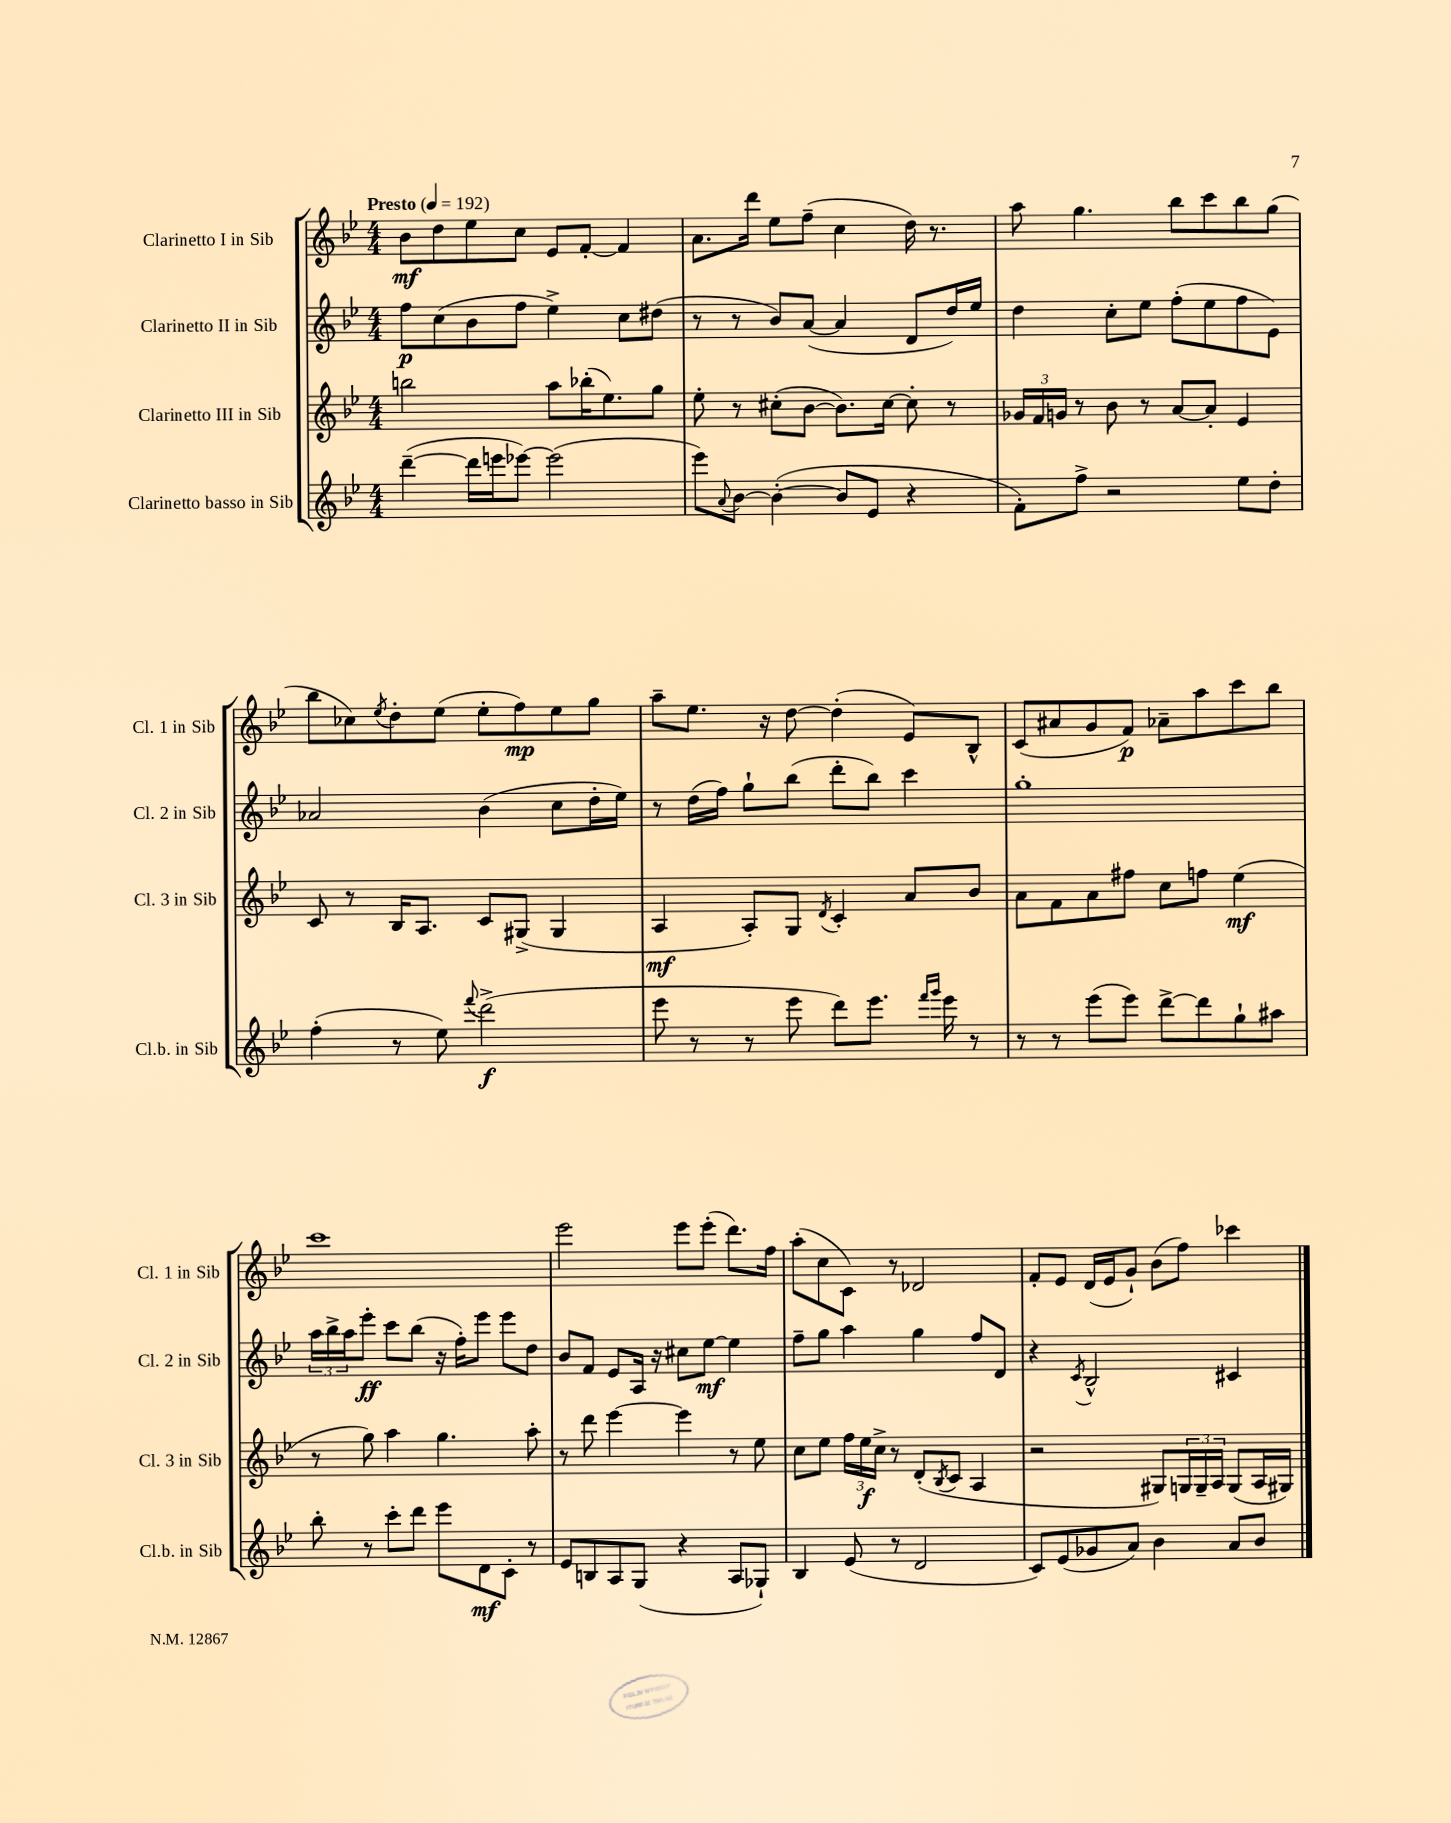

**kern	**kern	**kern	**kern
*staff4	*staff3	*staff2	*staff1
*clefG2	*clefG2	*clefG2	*clefG2
*k[b-e-]	*k[b-e-]	*k[b-e-]	*k[b-e-]
*M4/4	*M4/4	*M4/4	*M4/4
*MM192	*MM192	*MM192	*MM192
([4ddd~	2bb	8ff	8b-
.	.	(8cc	8dd
16ddd]	.	8b-	8ee-
16eee	.	.	.
[8eee-)	.	8ff	8cc
(2eee-]	8aa	4ee-^)	8e-
.	(16bb-'	.	[8f'
.	8.ee-)	.	.
.	.	8cc	4f]
.	8gg	(8dd#	.
=	=	=	=
8eee-)	8ee-'	8r	8.a
8qqa	.	.	.
[8b-	8r	8r	.
.	.	.	16ddd
(4b-'_	(8cc#'	8b-)	8ee-
.	[8b-	([8a	(8ff~
8b-]	8.b-])	4a]	4cc
8e-	.	.	.
.	[16cc#	.	.
4r	8cc#']	8d	16dd)
.	.	.	8.r
.	8r	16dd)	.
.	.	16ee-	.
=	=	=	=
8f')	24g-	4dd	8aa
.	24f	.	.
.	24g	.	.
8ff^	8r	.	4.gg
2r	8b-	8cc'	.
.	8r	8ee-	.
.	[8a	(8ff'	8bb-
.	8a']	8ee-	8ccc
8ee-	4e-	8ff	8bb-
8dd'	.	8e-)	(8gg
=	=	=	=
(4ff'	8c	2a-	8bb-
.	8r	.	8cc-)
.	.	.	8qee-
8r	16B-	.	8dd'
.	8.A	.	.
8ee-)	.	.	(8ee-
8qqfff	.	.	.
(2ddd^	8c	(4b-	8ee-'
.	(8G#^	.	8ff)
.	4G#	8cc	8ee-
.	.	16dd'	8gg
.	.	16ee-)	.
=	=	=	=
8eee-	4A	8r	8aa~
8r	.	(16dd	8.ee-
.	.	16ff)	.
8r	8A')	8gg`	.
.	.	.	16r
8eee-	8G	(8bb-	[8dd
.	8qd	.	.
8ddd)	4c'	8ddd'	(4dd']
8.eee-	.	8bb-)	.
.	8a	4ccc	8e-)
16qqfff	.	.	.
16qqggg	.	.	.
16eee-	.	.	.
8r	8b-	.	8B-^^
=	=	=	=
8r	8a	1gg'	(8c
8r	8f	.	8a#
(8eee-	8a	.	8g
8eee-)	8ff#	.	8f)
[8ddd^	8cc	.	8a-~
8ddd]	8ff	.	8aa
8gg`	(4ee-	.	8ccc
8aa#	.	.	8bb-
=	=	=	=
8bb-'	8r	24aa	1ccc
.	.	24bb-^	.
.	.	24aa	.
8r	8gg)	8eee-'	.
8ccc'	4aa	8ccc	.
8ddd	.	(8bb-	.
8eee-	4.gg	16r	.
.	.	16ff')	.
8d	.	8eee-	.
8c'	.	8eee-	.
8r	8aa'	8dd	.
=	=	=	=
8e-	8r	8b-	2eee-
8B	8ddd	8f	.
8A	[4eee-	8e-	.
(8G	.	16A	.
.	.	16r	.
4r	4eee-]	8cc#	8eee-
.	.	[8ee-	(8eee-'
8A	8r	4ee-]	8.ddd)
8G-`)	8ee-	.	.
.	.	.	16ff
=	=	=	=
4B-	8cc	8ff~	(8aa'
.	8ee-	8gg	8cc
(8e-	24ff	4aa	8c)
.	24ee-	.	.
.	24cc^	.	.
8r	8r	.	8r
2d	(8d'	4gg	2d-
.	8qB-	.	.
.	8c	.	.
.	4A	8ff	.
.	.	8d	.
=	=	=	=
8c)	2r	4r	8f'
(8e-	.	.	8e-
.	.	8qc	.
8g-	.	2B-^^	(16d
.	.	.	16e-
8a)	.	.	8g`)
4b-	8G#)	.	(8b-
.	24G	.	8ff)
.	24G~	.	.
.	24A	.	.
8a	(8G	4c#	4ccc-
8b-	16A	.	.
.	16G#)	.	.
==	==	==	==
*-	*-	*-	*-
